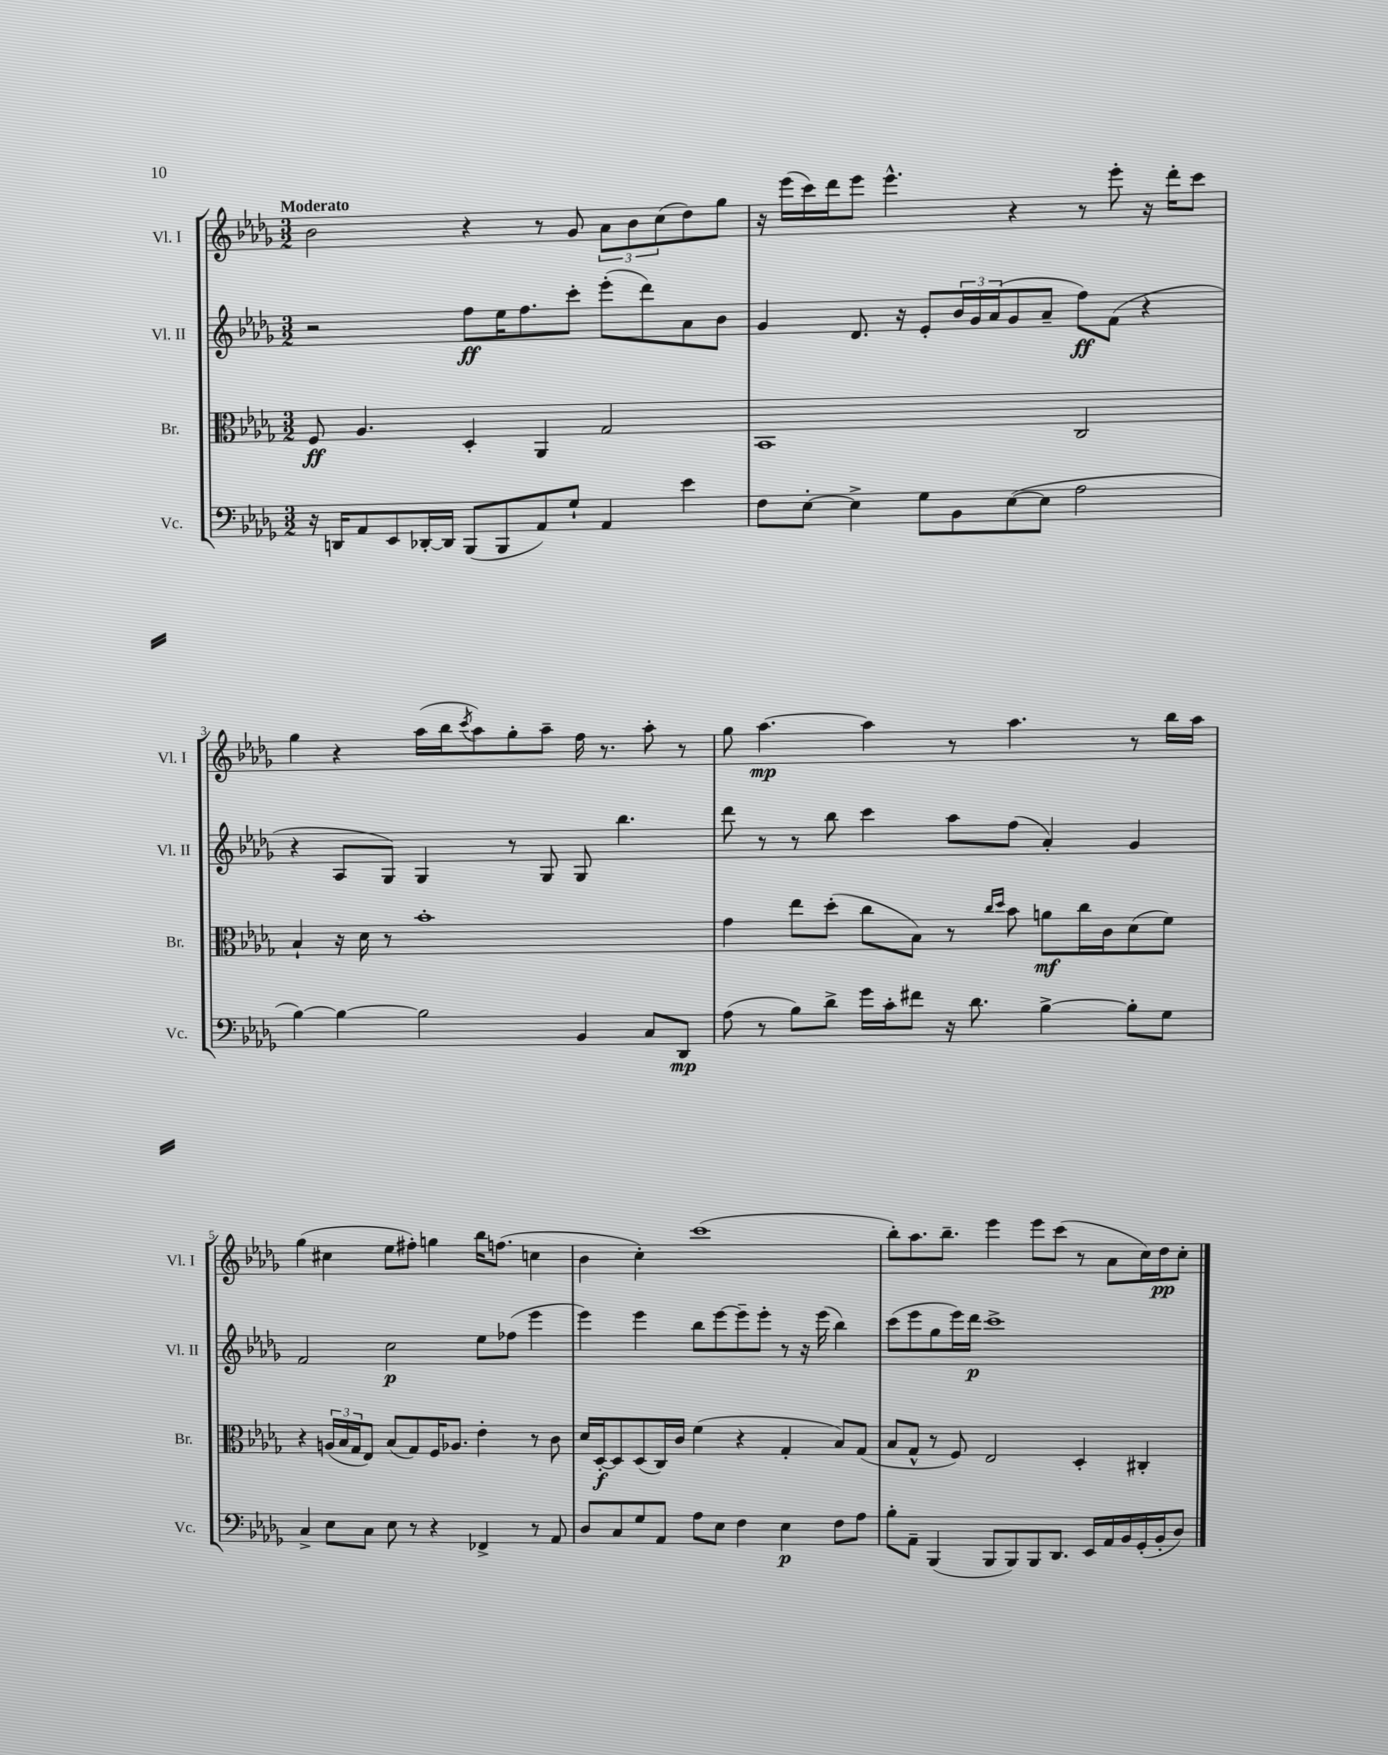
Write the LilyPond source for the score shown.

<<
\new StaffGroup <<
\new Staff = "s0" \with { instrumentName = "Vl. I" shortInstrumentName = "Vl. I" } {
    \clef treble \key des \major \numericTimeSignature \time 3/2 \tempo "Moderato"
    bes'2 r4 r8 ges'8 \tuplet 3/2 { aes'8 bes'8 c''8( } des''8) ges''8 |
    r16 ees'''16( c'''16) des'''16 ees'''8 ees'''4.-^ r4 r8 ees'''8-. r16 des'''16-. c'''8 |
    ges''4 r4 aes''16( bes''16 \acciaccatura { c'''8 } aes''8) ges''8-. aes''8-- f''16 r8. aes''8-. r8 |
    ges''8 aes''4.~\mp aes''4 r8 aes''4. r8 bes''16 aes''16 |
    ges''4( cis''4 ees''8 fis''8-.) g''4 bes''16 f''8.( c''4 |
    bes'4 c''4-.) c'''1( |
    bes''8-.) aes''8. bes''8.-- ees'''4 ees'''8 c'''8( r8 aes'8 c''16) des''16\pp c''8-. \bar "|." |
}
\new Staff = "s1" \with { instrumentName = "Vl. II" shortInstrumentName = "Vl. II" } {
    \clef treble \key des \major \numericTimeSignature \time 3/2
    r2 f''8\ff ees''16 f''8. c'''8-. ees'''8-.( des'''8) aes'8 bes'8 |
    ges'4 des'8. r16 ees'8-. \tuplet 3/2 { bes'16 ges'16 aes'16( } ges'8 aes'8-- f''8\ff) f'8( r4 |
    r4 aes8 ges8) ges4 r8 ges8 ges8 bes''4. |
    des'''8 r8 r8 bes''8 c'''4 aes''8 f''8( aes'4-.) ges'4 |
    f'2 c''2\p ees''8 fes''8( ees'''4 |
    ees'''4) ees'''4 bes''8 ees'''8~ ees'''8-- ees'''8-. r8 r16 ees'''16( bes''4) |
    c'''8( ees'''8 ges''8 ees'''16) des'''16\p c'''1-> \bar "|." |
}
\new Staff = "s2" \with { instrumentName = "Br." shortInstrumentName = "Br." } {
    \clef alto \key des \major \numericTimeSignature \time 3/2
    f8\ff aes4. des4-. aes,4 ges2 |
    bes,1 c2 |
    bes4-! r16 des'16 r8 bes'1-. |
    ges'4 ees''8 des''8-.( c''8 bes8) r8 \grace { c''16 des''16 } bes'8 a'8\mf c''16 c'16 des'8( f'8) |
    r4 \tuplet 3/2 { a16( bes16 ges16 } ees8) bes8( ges8) f16 aes8. ees'4-. r8 c'8 |
    des'16 des16~-.\f des8 des8( c16) c'16 f'4( r4 ges4-. bes8) ges8( |
    bes8 ges8-^ r8 f8) ees2 des4-. cis4-. \bar "|." |
}
\new Staff = "s3" \with { instrumentName = "Vc." shortInstrumentName = "Vc." } {
    \clef bass \key des \major \numericTimeSignature \time 3/2
    r16 d,16 aes,8 ees,8 des,16~-. des,16 bes,,8( bes,,8 aes,8) ges8-! aes,4 ees'4 |
    f8 ees8~-. ees4-> ges8 bes,8 ees8~( ees8 aes2 |
    bes4~) bes4~ bes2 bes,4 c8 des,8\mp |
    aes8( r8 bes8) des'8-> ges'16 c'16-. fis'8 r16 des'8. bes4~-> bes8-. ges8 |
    c4-> ees8 c8 ees8 r8 r4 fes,4-> r8 aes,8 |
    des8 c8 ges8 aes,8 aes8 ees8 f4 ees4\p f8 aes8 |
    bes8-. aes,8-- bes,,4( bes,,8 bes,,8) bes,,8 des,8. ees,16 aes,16 bes,16 ges,16-.( bes,16-. des8) \bar "|." |
}
>>
>>
